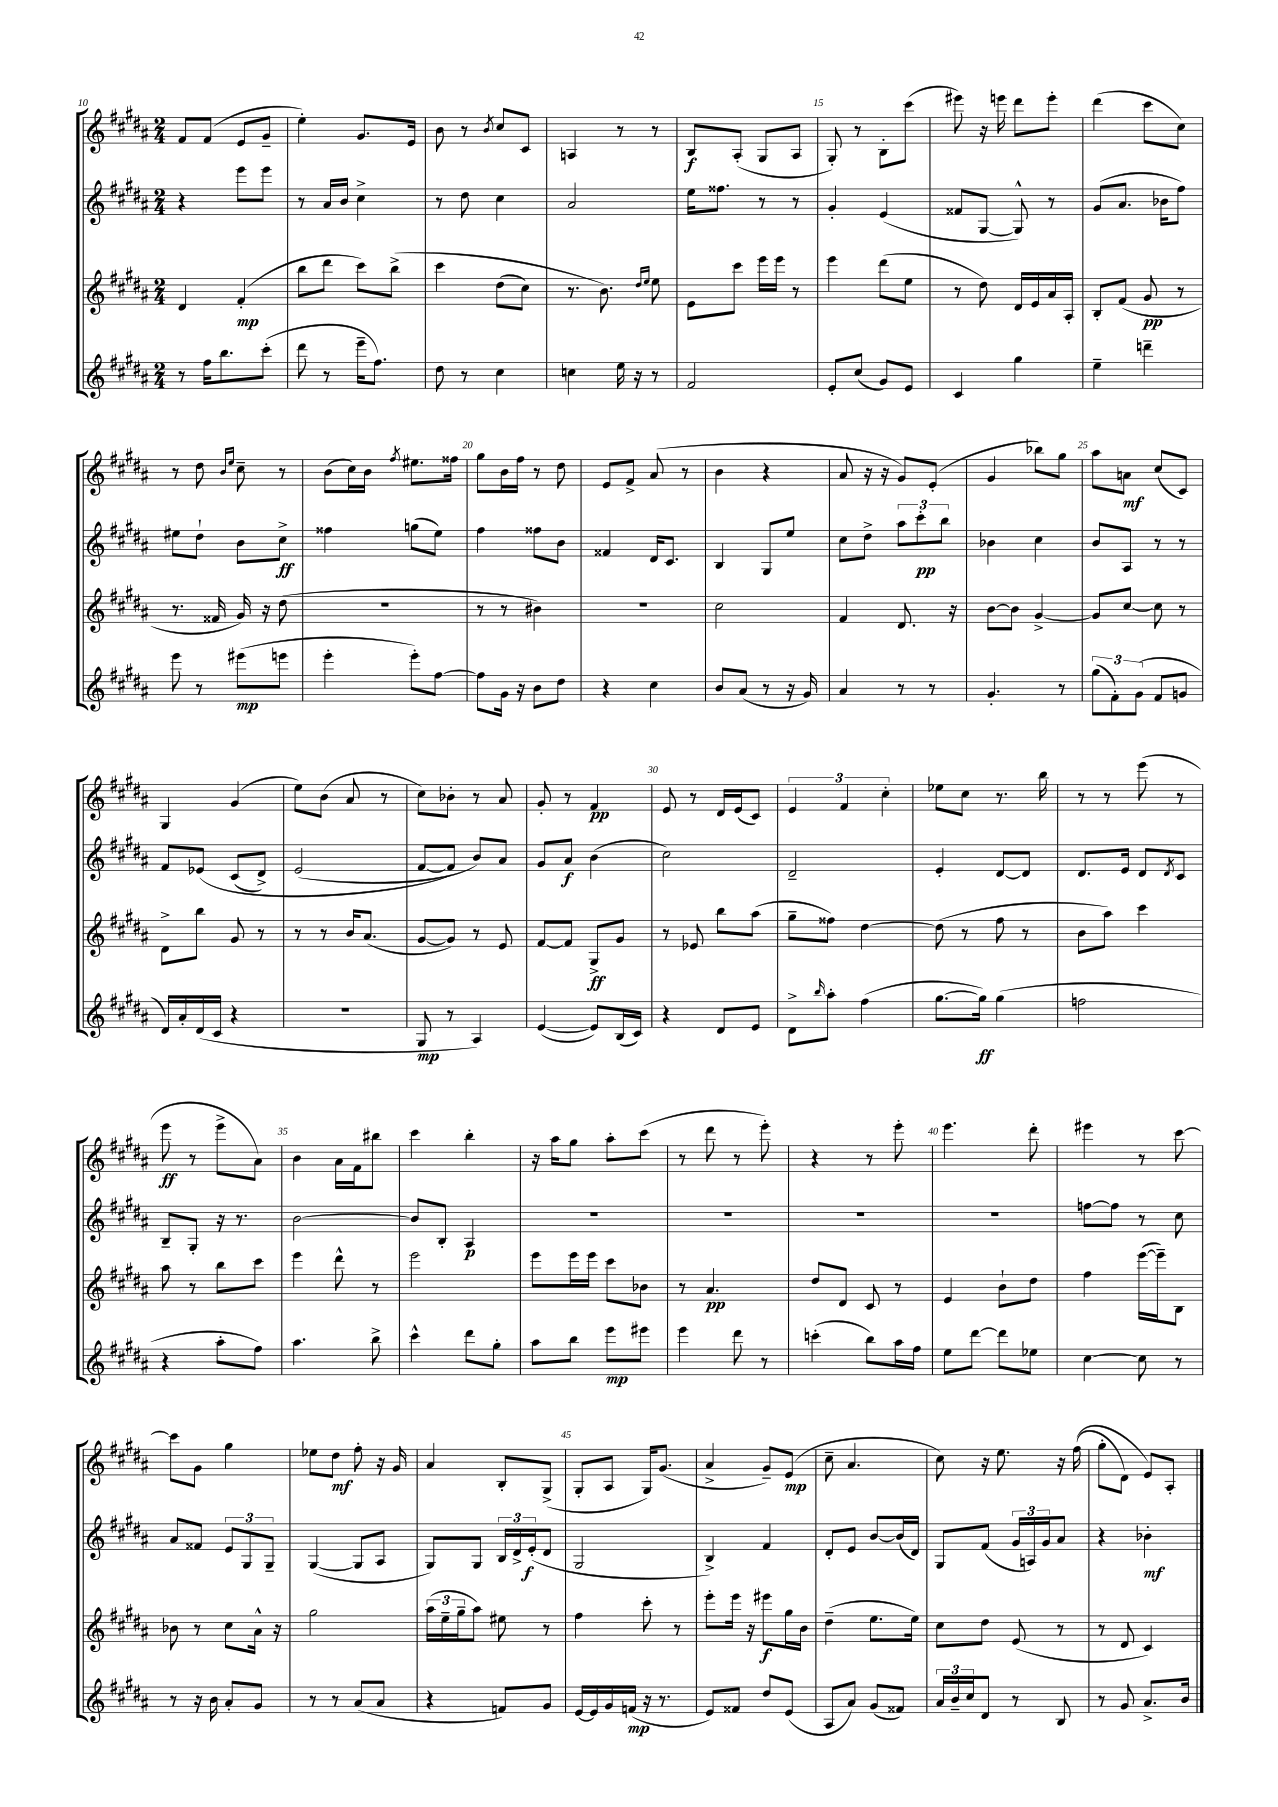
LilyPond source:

<<
\new StaffGroup <<
\new Staff = "s0" {
    \clef treble \key b \major \numericTimeSignature \time 2/4
    fis'8 fis'8( e'8 gis'8-- |
    e''4-.) gis'8. e'16 |
    b'8 r8 \acciaccatura { b'8 } cis''8 cis'8 |
    a4 r8 r8 |
    b8\f ais8-.( gis8 ais8 |
    gis8-.) r8 b8-. cis'''8( |
    eis'''8) r16 e'''16 dis'''8 e'''8-. |
    dis'''4( cis'''8 cis''8) |
    r8 dis''8 \grace { b'16 e''16 } cis''8-- r8 |
    b'8( cis''16) b'16 \acciaccatura { fis''8 } eis''8. fisis''16 |
    gis''8 b'16 fis''16 r8 dis''8 |
    e'8 fis'8-> ais'8( r8 |
    b'4 r4 |
    ais'8 r16 r16 gis'8) e'8-.( |
    gis'4 bes''8) gis''8 |
    ais''8 a'8\mf cis''8( cis'8) |
    gis4 gis'4( |
    e''8) b'8( ais'8 r8 |
    cis''8) bes'8-. r8 ais'8 |
    gis'8-. r8 fis'4\pp |
    e'8 r8 dis'16 e'16( cis'8) |
    \tuplet 3/2 { e'4 fis'4 cis''4-. } |
    ees''8 cis''8 r8. b''16 |
    r8 r8 e'''8( r8 |
    e'''8\ff r8 e'''8-> ais'8) |
    b'4 ais'16 fis'16 bis''8 |
    cis'''4 b''4-. |
    r16 ais''16 gis''8 ais''8-. cis'''8( |
    r8 dis'''8 r8 e'''8-.) |
    r4 r8 e'''8-. |
    e'''4. dis'''8-. |
    eis'''4 r8 cis'''8~ |
    cis'''8 gis'8 gis''4 |
    ees''8 dis''8\mf fis''8-. r16 gis'16 |
    ais'4 b8-. gis8->( |
    gis8-. ais8 gis16) gis'8.( |
    ais'4-> gis'8--) e'8\mp( |
    cis''8-- ais'4. |
    cis''8) r16 e''8. r16 fis''16(\( |
    gis''8-. dis'8) e'8\) ais8-. \bar "|." |
}
\new Staff = "s1" {
    \clef treble \key b \major \numericTimeSignature \time 2/4
    r4 e'''8 e'''8 |
    r8 ais'16 b'16 cis''4-> |
    r8 dis''8 cis''4 |
    ais'2 |
    e''16 fisis''8. r8 r8 |
    gis'4-. e'4( |
    fisis'8 gis8~ gis8-^) r8 |
    gis'8( ais'8. bes'16 fis''8) |
    eis''8 dis''8-! b'8 cis''8->\ff |
    fisis''4 g''8( e''8) |
    fis''4 fisis''8 b'8 |
    fisis'4 dis'16 cis'8. |
    b4 gis8 e''8 |
    cis''8 dis''8-> \tuplet 3/2 { ais''8 cis'''8-.\pp b''8 } |
    bes'4 cis''4 |
    b'8 ais8 r8 r8 |
    fis'8 ees'8\( cis'8( dis'8->) |
    e'2( |
    fis'8~ fis'8\) b'8) ais'8 |
    gis'8 ais'8\f b'4( |
    cis''2) |
    dis'2-- |
    e'4-. dis'8~ dis'8 |
    dis'8. e'16 dis'8 \acciaccatura { dis'8 } cis'8 |
    b8-- gis8-. r16 r8. |
    b'2~ |
    b'8 b8-. ais4\p |
    R2 |
    R2 |
    R2 |
    R2 |
    f''8~ f''8 r8 cis''8 |
    ais'8 fisis'8 \tuplet 3/2 { e'8 gis8 gis8-- } |
    gis4~( gis8 ais8 |
    gis8) gis8 \tuplet 3/2 { b16 dis'16-> e'16-.\f( } dis'8 |
    gis2 |
    b4->) fis'4 |
    dis'8-. e'8 b'8~ b'16( dis'16) |
    gis8 fis'8( \tuplet 3/2 { gis'16 a16) gis'16 } ais'8 |
    r4 bes'4-.\mf \bar "|." |
}
\new Staff = "s2" {
    \clef treble \key b \major \numericTimeSignature \time 2/4
    dis'4 fis'4-.\mp( |
    b''8 dis'''8 cis'''8) b''8->\( |
    cis'''4 dis''8( cis''8) |
    r8. b'8.\) \grace { dis''16 e''16 } e''8 |
    e'8 cis'''8 e'''16 e'''16 r8 |
    e'''4 dis'''8( e''8 |
    r8 dis''8) dis'16 e'16 ais'16 ais16-. |
    b8-. fis'8( gis'8\pp r8 |
    r8. fisis'16 gis'16) r16 dis''8( |
    R2 |
    r8 r8 bis'4) |
    R2 |
    cis''2 |
    fis'4 dis'8. r16 |
    b'8~ b'8 gis'4~-> |
    gis'8 cis''8~ cis''8 r8 |
    dis'8-> b''8 gis'8 r8 |
    r8 r8 b'16 ais'8.( |
    gis'8~ gis'8) r8 e'8 |
    fis'8~ fis'8 gis8->\ff gis'8 |
    r8 ees'8 b''8 ais''8( |
    gis''8-- fisis''8) dis''4~ |
    dis''8( r8 fis''8 r8 |
    b'8 ais''8) cis'''4 |
    ais''8 r8 b''8 cis'''8 |
    e'''4 dis'''8-^ r8 |
    e'''2 |
    e'''8 e'''16 e'''16 cis'''8 bes'8 |
    r8 ais'4.\pp |
    dis''8 dis'8 cis'8 r8 |
    e'4 b'8-! dis''8 |
    fis''4 e'''16~( e'''16--) b8 |
    bes'8 r8 cis''8 ais'16-^ r16 |
    gis''2 |
    \tuplet 3/2 { ais''16( e''16-- gis''16-- } ais''8) eis''8 r8 |
    fis''4 cis'''8-. r8 |
    e'''8-. e'''16 r16 eis'''8\f gis''16 b'16 |
    dis''4--( e''8. e''16) |
    cis''8 dis''8 e'8( r8 |
    r8 dis'8 cis'4) \bar "|." |
}
\new Staff = "s3" {
    \clef treble \key b \major \numericTimeSignature \time 2/4
    r8 fis''16 b''8. cis'''8-.( |
    dis'''8 r8 e'''16-- fis''8.) |
    dis''8 r8 cis''4 |
    c''4 e''16 r16 r8 |
    fis'2 |
    e'8-. cis''8( gis'8) e'8 |
    cis'4 gis''4 |
    e''4-- d'''4-- |
    e'''8 r8 eis'''8\mp( e'''8 |
    e'''4-. e'''8-.) fis''8~ |
    fis''8 gis'16 r16 b'8 dis''8 |
    r4 cis''4 |
    b'8 ais'8( r8 r16 gis'16) |
    ais'4 r8 r8 |
    gis'4.-. r8 |
    \tuplet 3/2 { gis''8( fis'8-.) gis'8( } fis'8 g'8 |
    dis'16) ais'16-. dis'16( cis'16 r4 |
    R2 |
    gis8\mp r8 ais4) |
    e'4~( e'8) b16( cis'16) |
    r4 dis'8 e'8 |
    dis'8-> \grace { b''16 } ais''8-. fis''4( |
    gis''8.~ gis''16\ff) gis''4( |
    f''2 |
    r4 ais''8-. fis''8) |
    ais''4. b''8-> |
    cis'''4-^ dis'''8 gis''8-. |
    ais''8 b''8 e'''8\mp eis'''8 |
    e'''4 dis'''8 r8 |
    c'''4-.( b''8) ais''16 fis''16 |
    e''8 dis'''8~ dis'''8 ees''8 |
    cis''4~ cis''8 r8 |
    r8 r16 b'16 ais'8-. gis'8 |
    r8 r8 ais'8( ais'8 |
    r4 f'8) gis'8 |
    e'16~ e'16 gis'16 f'16\mp( r16 r8. |
    e'8) fisis'8 dis''8 e'8( |
    ais8 ais'8) gis'8( fisis'8) |
    \tuplet 3/2 { ais'16 b'16-- cis''16 } dis'8 r8 b8 |
    r8 gis'8 ais'8.-> b'16 \bar "|." |
}
>>
>>
\layout { \context { \Score currentBarNumber = #10 \override BarNumber.break-visibility = ##(#f #t #t) barNumberVisibility = #(every-nth-bar-number-visible 5) } }
